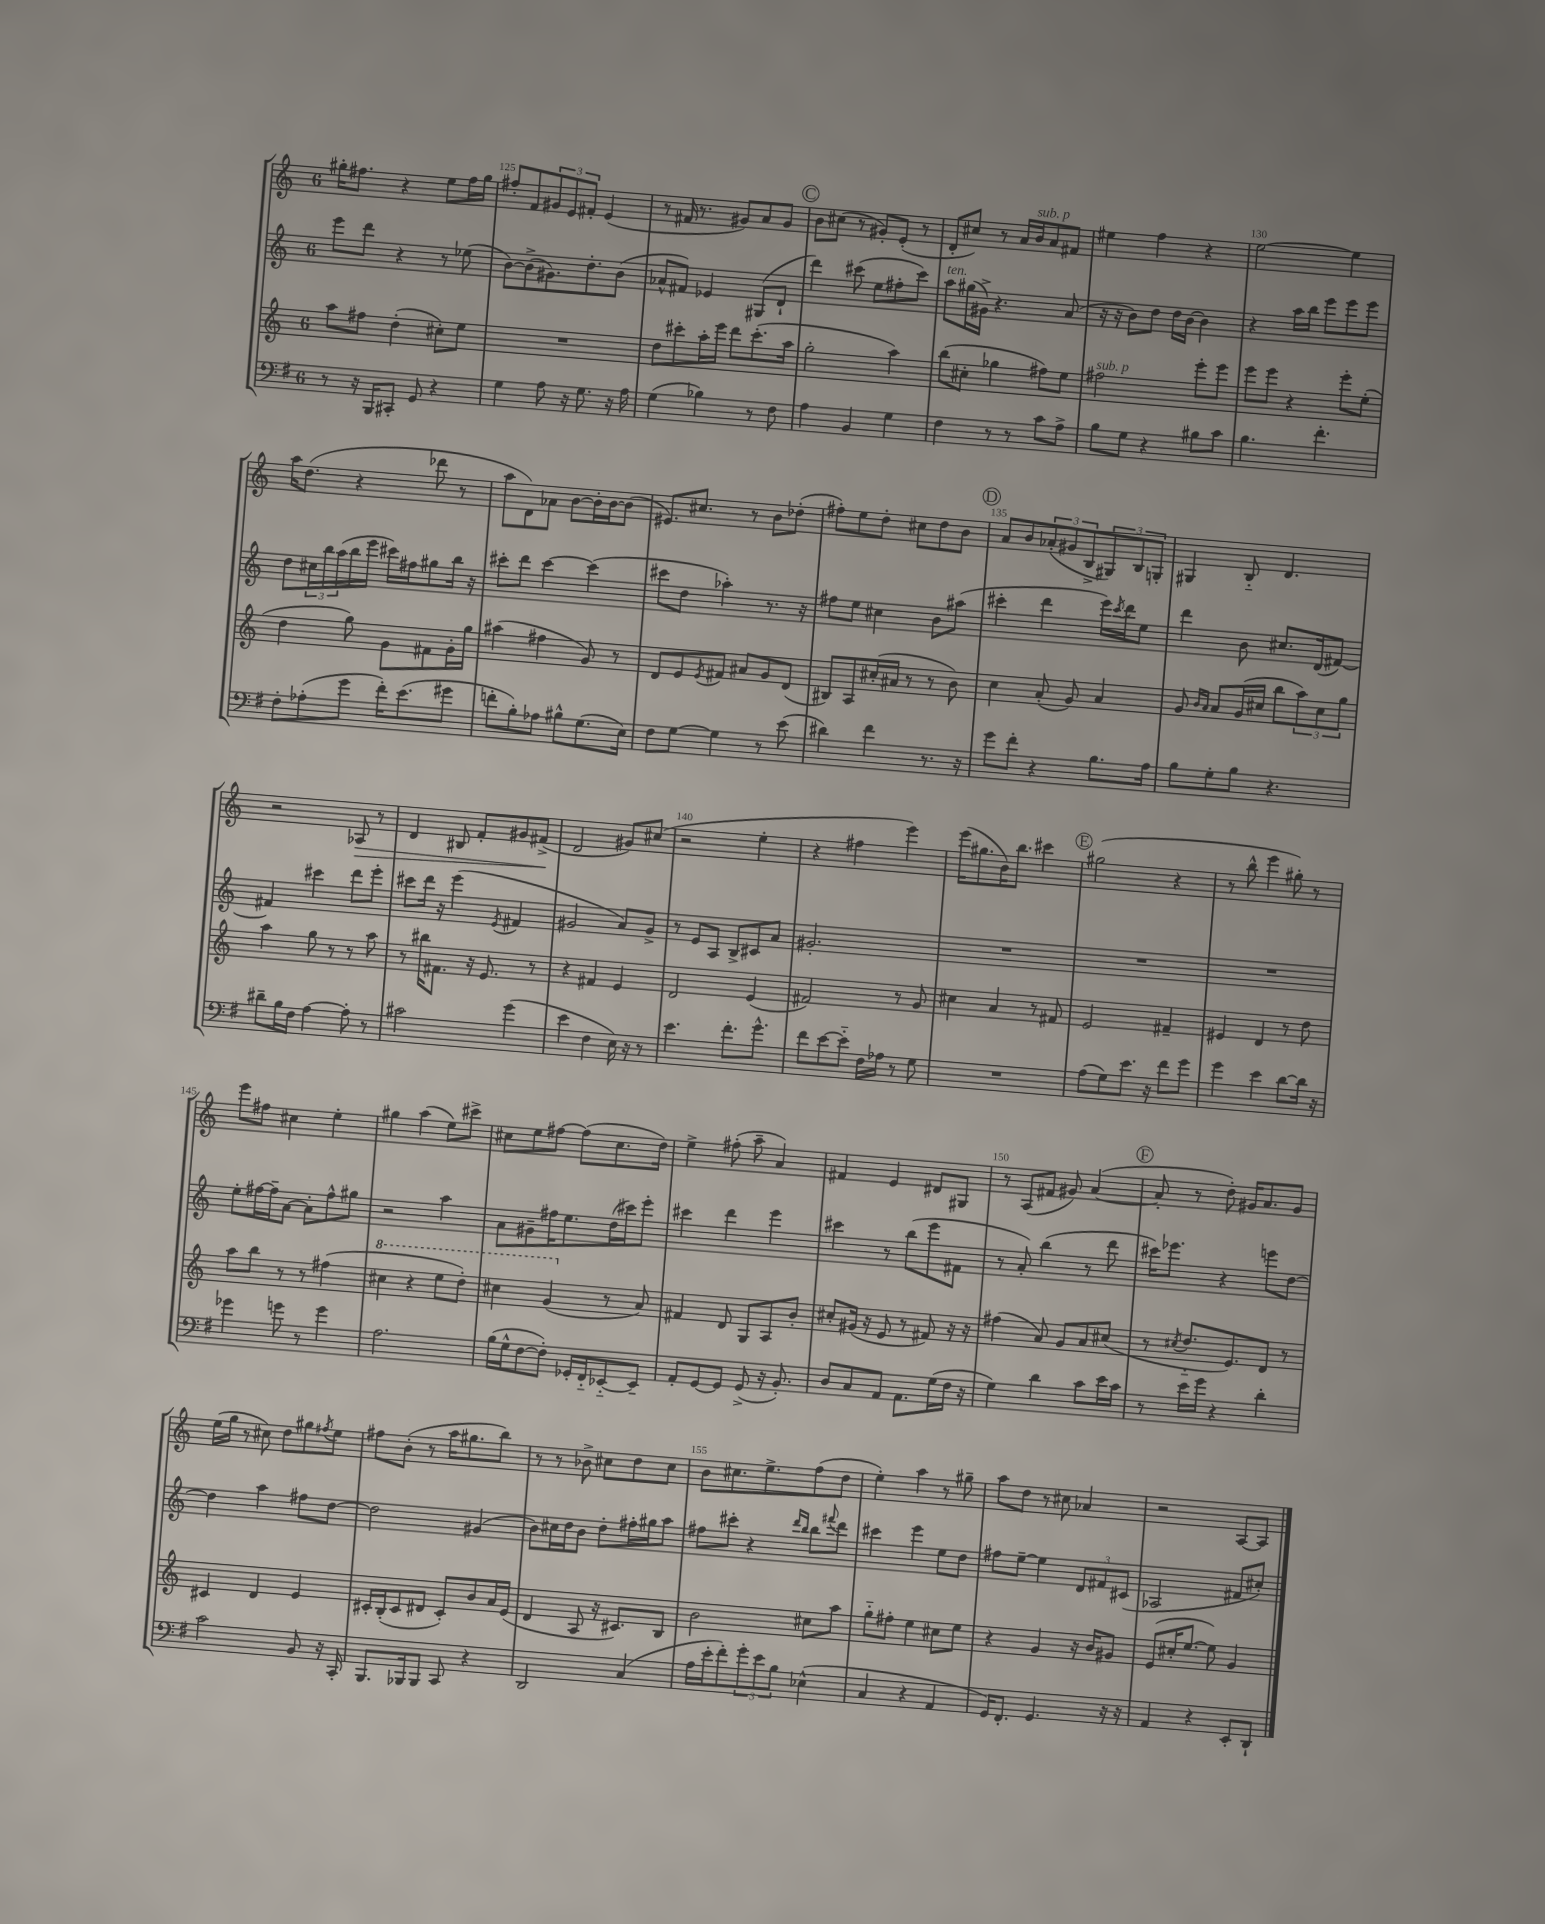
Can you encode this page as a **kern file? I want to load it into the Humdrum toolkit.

**kern	**kern	**kern	**kern	**dynam
*part4	*part3	*part2	*part1	*part1
*staff4	*staff3	*staff2	*staff1	*staff1
*clefF4	*clefG2	*clefG2	*clefG2	*
*k[f#]	*k[]	*k[]	*k[]	*
*M6/8	*M6/8	*M6/8	*M6/8	*
=124	=124	=124	=124	=124
8r	8aa\L	8eee\L	16gg#X'\KL	.
.	.	.	8.ff#X\J	.
16r	8ff#X\J	8ddd\J	.	.
16BBB/KL	.	.	.	.
8CC#X'/J	(4dd'\	4r	4r	.
8GG/	.	.	.	.
4r	8cc#X'\L)	8r	8ee\L	.
.	8ee\J	(8ee-X\	16ff#\L	.
.	.	.	16gg#\JJ	.
=125	=125	=125	=125	=125
4G\	2.r	[8b\L)	8ff#X'/L	.
.	.	(8b^\]	8f/	.
8A\	.	8.g#X\)	12g#X/	.
.	.	.	12e/	.
16r	.	.	.	.
.	.	.	12f#X'/J	.
8.G\	.	8.dd'\	.	.
.	.	.	(4e/	.
16r	.	(8b\J	.	.
16A\	.	.	.	.
=126	=126	=126	=126	=126
(4G\	8dd\L	8a-X^^/L	8r	.
.	8ccc#X'\	8f#X/J)	16f#X/	.
.	.	.	8.r	.
4B-X\)	16aa'\L	4e-X/	.	.
.	16eee\JJ	.	.	.
.	8ddd\L	.	8g#X/L)	.
8r	(8.ccc#'\	(8G#X/L	8a/	.
8F#\	.	8d`/J	8g#/J	.
.	16aa\Jk	.	.	.
!!LO:REH:place=s1:t=C
=127	=127	=127	=127	=127
4A\	2gg'\	4ddd\)	8b\L	.
.	.	.	(8cc#X\J	.
4BB/	.	(8ccc#X\	8r	.
.	.	8ee\L	8g#X'/L)	.
4G\	4aa\)	8ff#X'\	(8e'/J	.
.	.	8ccc#\J)	8r	.
=128	=128	=128	=128	=128
!	!	!LO:TX:a:i:t=ten.	!	!
4F#\	(8bb\L	8aa\L	8d'/L	.
.	8cc#X'\J	(16gg#X\L	8cc#X/J)	.
.	.	16g#X^\JJ)	.	.
8r	4gg-X\	4.r	8r	.
8r	.	.	16a/LL	.
!	!	!	!LO:TX:a:i:t=sub. p	!
.	.	.	16b/J	.
8c\L	8ff#X\L)	.	8a/	.
8A^\J	8ee\J	(8a/	8f#X/J	.
=129	=129	=129	=129	=129
!	!LO:TX:a:i:t=sub. p	!	!	!
8B\L	2ff#X\	16r	4ee#X\	.
.	.	16r	.	.
8G\J	.	8b\L)	.	.
4r	.	8dd\J	4ff\	.
.	.	16dd\LL	.	.
.	.	[16b\JJ	.	.
8B#X\L	8eee'\L	4b\]	4r	.
8c\J	8eee\J	.	.	.
=130	=130	=130	=130	=130
4.B\	8eee\L	4r	[2ee\	.
.	8eee\J	.	.	.
.	4r	16aa\LL	.	.
.	.	16bb\JJ	.	.
4.f#'\	.	8eee\L	.	.
.	8eee'\L	8eee\	4ee\]	.
.	(8ee'\J	8eee\J	.	.
!!LO:LB:g=z
=131	=131	=131	=131	=131
8F#'\L	4dd\	8dd\L	16aa\KL	.
.	.	.	(8.dd\J	.
(8A-X'\	.	24cc#X\L	.	.
.	.	24bb\	.	.
.	.	(24aa\	.	.
8g\J	8gg\)	16bb\	4r	.
.	.	16eee\JJ	.	.
16f#'\KL)	8g\L	16ccc#X\LL)	.	.
(8.e\	.	16ff#X\J	.	.
.	8f#X\	8gg#X\	8ddd-X\	.
8g#X\J	16g'\L	16bb\Jk	8r	.
.	16gg\JJ	16r	.	.
=132	=132	=132	=132	=132
8fn'\L	(4aa#X\	8ccc#X'\L	8aa\L	.
8B'\)	.	8ddd\J	8d\)	.
8A-X\J	4ff#X\	[4ccc#\	8a-X\J	.
8B#X^^\L	.	.	[8b\L	.
(8.G\	8g/)	(4ccc#\]	16b'\L]	.
.	.	.	[16b\J	.
.	8r	.	(8b\J]	.
16E\Jk)	.	.	.	.
=133	=133	=133	=133	=133
8F#\L	8d/L	8ccc#X\L	8.e#X/L)	.
[8G\J	8e/	8dd\J	.	.
.	.	.	8.cc#X/J	.
.	8qe/	.	.	.
4G\]	8f#X/J	4aa-X'\)	.	.
.	8a#X/L	.	8r	.
8r	8g/	8.r	8b\L	.
(8e\	(8d/J	.	(8dd-X'\J	.
.	.	16r	.	.
=134	=134	=134	=134	=134
4d#X\)	8B#X/L)	8ff#X\L	8ff#X'\L)	.
.	8A/	8ee\J	8ee\	.
4f#\	(16cc#X'/L	4cc#X\	8dd'\J	.
.	16a#X/JJ	.	.	.
.	8r	.	8cc#X\L	.
8.r	8r	8b\L	8dd\	.
.	8b\)	(8aa#X\J	8b\J	.
16r	.	.	.	.
!!LO:REH:place=s1:t=D
=135	=135	=135	=135	=135
8g\L	4cc\	4ccc#X'\	8a/L	.
8f#'\J	.	.	8b/	.
4r	(8a'/	4ddd\	(12a-X'/	.
.	.	.	12g#X/	.
.	8g/)	.	.	.
.	.	.	12B^/	.
8.B\L	4a/	16eee\LL)	12G#X/)	.
.	.	8qccc#/	.	.
.	.	16ddd\J	.	.
.	.	.	12B/	.
.	.	8ee\J	.	.
.	.	.	12Gn'/J	.
16A\Jk	.	.	.	.
=136	=136	=136	=136	=136
8B\L	8g/	4ddd\	4G#X/	.
.	16qqb/LL	.	.	.
.	16qqa/JJ	.	.	.
8G'\	8a/L	.	.	.
8B\J	(16g/L	8b\	8B/	.
.	16cc#X/JJ	.	.	.
4.r	8bb\L	8.cc#X/L	4.d/	.
.	12aa\)	.	.	.
.	.	(16d/k	.	.
.	12cc#\	.	.	.
.	.	[8f#X/J)	.	.
.	12gg\J	.	.	.
!!LO:LB:g=z
=137	=137	=137	=137	=137
8d#X~\L	4aa\	4f#X/]	2r	.
16B\L	.	.	.	.
16F#\JJ	.	.	.	.
[4A\	8gg\	4ccc#X\	.	.
.	8r	.	.	.
!	!	!	!	!LO:HP:b
8A'\]	8r	8ddd\L	8A-X/	>
8r	8aa\	8eee'\J	8r	.
=138	=138	=138	=138	=138
2c#X\	8r	8ccc#X\L	4d/	.
.	16bb#X\KL	16ddd\Jk	.	.
.	8.f#X\J	16r	.	.
.	.	(4eee\	8B#X/	.
.	16r	.	8f'/L	.
.	8.e/	.	.	.
.	.	8qe/	.	.
(4g\	.	4f#X/	8g#X/	.
.	8r	.	(8f#X^/J	.
.	.	.	.	]
=139	=139	=139	=139	=139
4e\	4r	2g#X/	2d/	.
4F#\	4f#X/	.	.	.
16E\)	4e/	8a/L)	8g#X/L)	.
16r	.	.	.	.
8r	.	8g#^/J	(8cc#X/J	.
=140	=140	=140	=140	=140
4.e\	2d/	8r	2r	.
.	.	8e/L	.	.
.	.	8A/J	.	.
8.f#'\L	.	8B^/L	.	.
.	(4e/	8c#X/	4ee'\	.
8.g^^\J	.	.	.	.
.	.	8a/J	.	.
=141	=141	=141	=141	=141
8f#\L	2f#X/)	2.g#X'/	4r	.
[8e\	.	.	.	.
8e\J]	.	.	4ff#X\	.
16F#\LL	.	.	.	.
16A-X\JJ	.	.	.	.
8r	8r	.	4eee\)	.
8G\	8g/	.	.	.
=142	=142	=142	=142	=142
2.r	4cc#X\	2.r	(16eee\KL	.
.	.	.	8.gg#X\	.
.	4a/	.	16b\K)	.
.	.	.	8.bb\J	.
.	8r	.	4ccc#X\	.
.	8f#X/	.	.	.
!!LO:REH:place=s1:t=E
=143	=143	=143	=143	=143
(8A\L	2e/	2.r	(2gg#X\	.
8G\)	.	.	.	.
8.e\J	.	.	.	.
16r	.	.	.	.
8f#\L	4f#X~/	.	4r	.
8g\J	.	.	.	.
=144	=144	=144	=144	=144
4g\	4e#X/	2.r	8r	.
.	.	.	8bb^^\	.
4e\	4d/	.	4eee\	.
[8d\L	8r	.	8gg#X'\)	.
16d\Jk]	8dd\	.	8r	.
16r	.	.	.	.
!!LO:LB:g=z
=145	=145	=145	=145	=145
4g-X\	8aa\L	8ee'\L	8eee\L	.
.	8bb\J	[16ff#X\L	8ff#X\J	.
.	.	16ff#~\J]	.	.
8gn\	8r	[8a\J	4cc#X\	.
8r	8r	8a'\L]	.	.
4g\	(4ff#X\	8ff#^^\	4ee'\	.
.	.	8gg#X\J	.	.
=146	=146	=146	=146	=146
*	*8va	*	*	*
2.A\	4ccc#X\	2r	4gg#X\	.
.	4r	.	(4aa\	.
.	8eee\L	4aa\	8ee\L)	.
.	8ddd'\J)	.	8ccc#X^\J	.
=147	=147	=147	=147	=147
(16B\LL	4ccc#X\	8a\L	8cc#X\L	.
16G^^\J	.	.	.	.
[8F#\	.	8g#X~\	8ee\	.
8F#'\J])	(4gg/	16ff#X\K	[8ff#X\J	.
.	.	8.ee\	.	.
16GG-X'/LL	.	.	(8ff#\L]	.
16FF#/J	.	.	.	.
*	*X8va	*	*	*
[8EE-X/	8r	(16dd\L	8.cc#\	.
.	.	16ccc#X\J)	.	.
8EE-~/J]	8a/)	8eee'\J	.	.
.	.	.	16dd\Jk)	.
=148	=148	=148	=148	=148
8AA'/L	4f#X/	4ccc#X\	4ee^\	.
[8GG/	.	.	.	.
8GG/J]	8d/	4ddd\	(8ff#X'\	.
(8GG^/	8G/L	.	8aa~\	.
16r	8A/	4eee\	4a/)	.
8.BB'/)	.	.	.	.
.	8b'/J	.	.	.
=149	=149	=149	=149	=149
8D/L	8cc#X'/L	4ccc#X\	4f#X/	.
8C/	(16g#X/Jk	.	.	.
.	16r	.	.	.
8AA/J	8e/	8r	4e/	.
8.AA\L	8r	(8bb\L	.	.
.	8f#X/)	8eee\	8d#X/L	.
(16G\L	.	.	.	.
16F#\JJ	16r	8f#X\J	8G#X/J	.
16r	16r	.	.	.
=150	=150	=150	=150	=150
4G\)	(4ff#X\	8r	8r	.
.	.	8a'/)	(8A/L	.
4d\	8a/)	(4bb\	8f#X/J	.
.	8g/L	.	8g#X/)	.
8c\L	8a/	8r	([4a/	.
16e\L	(8cc#X/J	8ddd\	.	.
16c\JJ	.	.	.	.
!!LO:REH:place=s1:t=F
=151	=151	=151	=151	=151
8r	8r	16ccc#X\KL)	8a'/]	.
.	.	8.eee-X\J	.	.
.	8qcc#X/	.	.	.
16e\LL	8.dd/L	.	8r	.
16g\JJ	.	.	.	.
4r	.	4r	8dd'\)	.
.	8.e/)	.	.	.
.	.	.	16g#X/KL	.
.	.	.	8.a/	.
4d'\	8d/J	8eeen\L	.	.
.	8r	[8dd\J	8g#/J	.
!!LO:LB:g=z
=152	=152	=152	=152	=152
2c\	4c#X/	4dd\]	(16ee\LL	.
.	.	.	16gg\JJ	.
.	.	.	8r	.
.	4d/	4aa\	8cc#X\)	.
.	.	.	8dd\L	.
8BB/	4e/	8ff#X\L	8gg#X\	.
.	.	.	8qff#X/	.
16r	.	[8dd\J	8ee\J	.
16CC'/	.	.	.	.
=153	=153	=153	=153	=153
8.BBB/L	16c#X'/LL	2dd\]	8ff#X\L	.
.	(16B'/J	.	.	.
.	8c#/	.	(8b'\J	.
16BBB-X/k	.	.	.	.
8BBB-/J	8d#X/J	.	8r	.
8CC/	8c#'/L)	.	16aa\KL	.
.	.	.	8.gg#X\	.
4r	8b/	(4g#X/	.	.
.	16a/L	.	8bb\J)	.
.	(16e/JJ	.	.	.
=154	=154	=154	=154	=154
2DD/	4d/	8b\L)	8r	.
.	.	16cc#X\L	8r	.
.	.	16dd\J	.	.
.	8A/	8b\J	8b-X^\	.
.	16r	8dd'\L	8cc#X\L	.
.	8.c#X/L)	.	.	.
(4C/	.	16ff#X'\L	8dd\	.
.	.	16gg#X\J	.	.
.	8B/J	8aa\J	8cc#\J	.
=155	=155	=155	=155	=155
16A\LL	2b\	8ff#X\L	8b\L	.
16e'\J	.	.	.	.
8f#'\)	.	8ccc#X'\J	8.cc#X\	.
12g'\	.	4r	.	.
.	.	.	8.ee^\	.
12e\	.	.	.	.
12B\J	.	.	.	.
.	.	16qqddd/LL	.	.
.	.	16qqbb/JJ	.	.
(4E-X^^\	8cc#X\L	8bb\L	(8ff\	.
.	.	8qqfff#X/	.	.
.	8aa\J	8ddd\J	8dd\J	.
=156	=156	=156	=156	=156
4C/	8gg\L	4ccc#X\	4ee'\)	.
.	8ff#X'\J	.	.	.
4r	4ee\	4eee\	4aa\	.
4AA/	8cc#X\L	8ee\L	8r	.
.	8ee\J	8dd\J	8gg#X~\	.
=157	=157	=157	=157	=157
16GG/KL)	4r	8ff#X\L	8aa\L	.
8.FF#'/J	.	.	.	.
.	.	[8ee~\J	8dd\J	.
4.GG/	4g/	4ee\]	8r	.
.	.	.	8cc#X\	.
.	16r	12d/L	4a-X/	.
.	16b/KL	.	.	.
.	.	12f#X/	.	.
16r	8g#X/J	.	.	.
.	.	(12c#X/J	.	.
16r	.	.	.	.
=158	=158	=158	=158	=158
4AA/	(8e/L	2A-X/	2r	.
.	16cc#X'/K	.	.	.
.	[8.ee/J	.	.	.
4r	.	.	.	.
.	8ee\])	.	.	.
8EE'/L	4g/	8f#X/L	[8A/L	.
8DD`/J	.	8cc#X'/J)	8A/J]	.
==	==	==	==	==
*-	*-	*-	*-	*-
